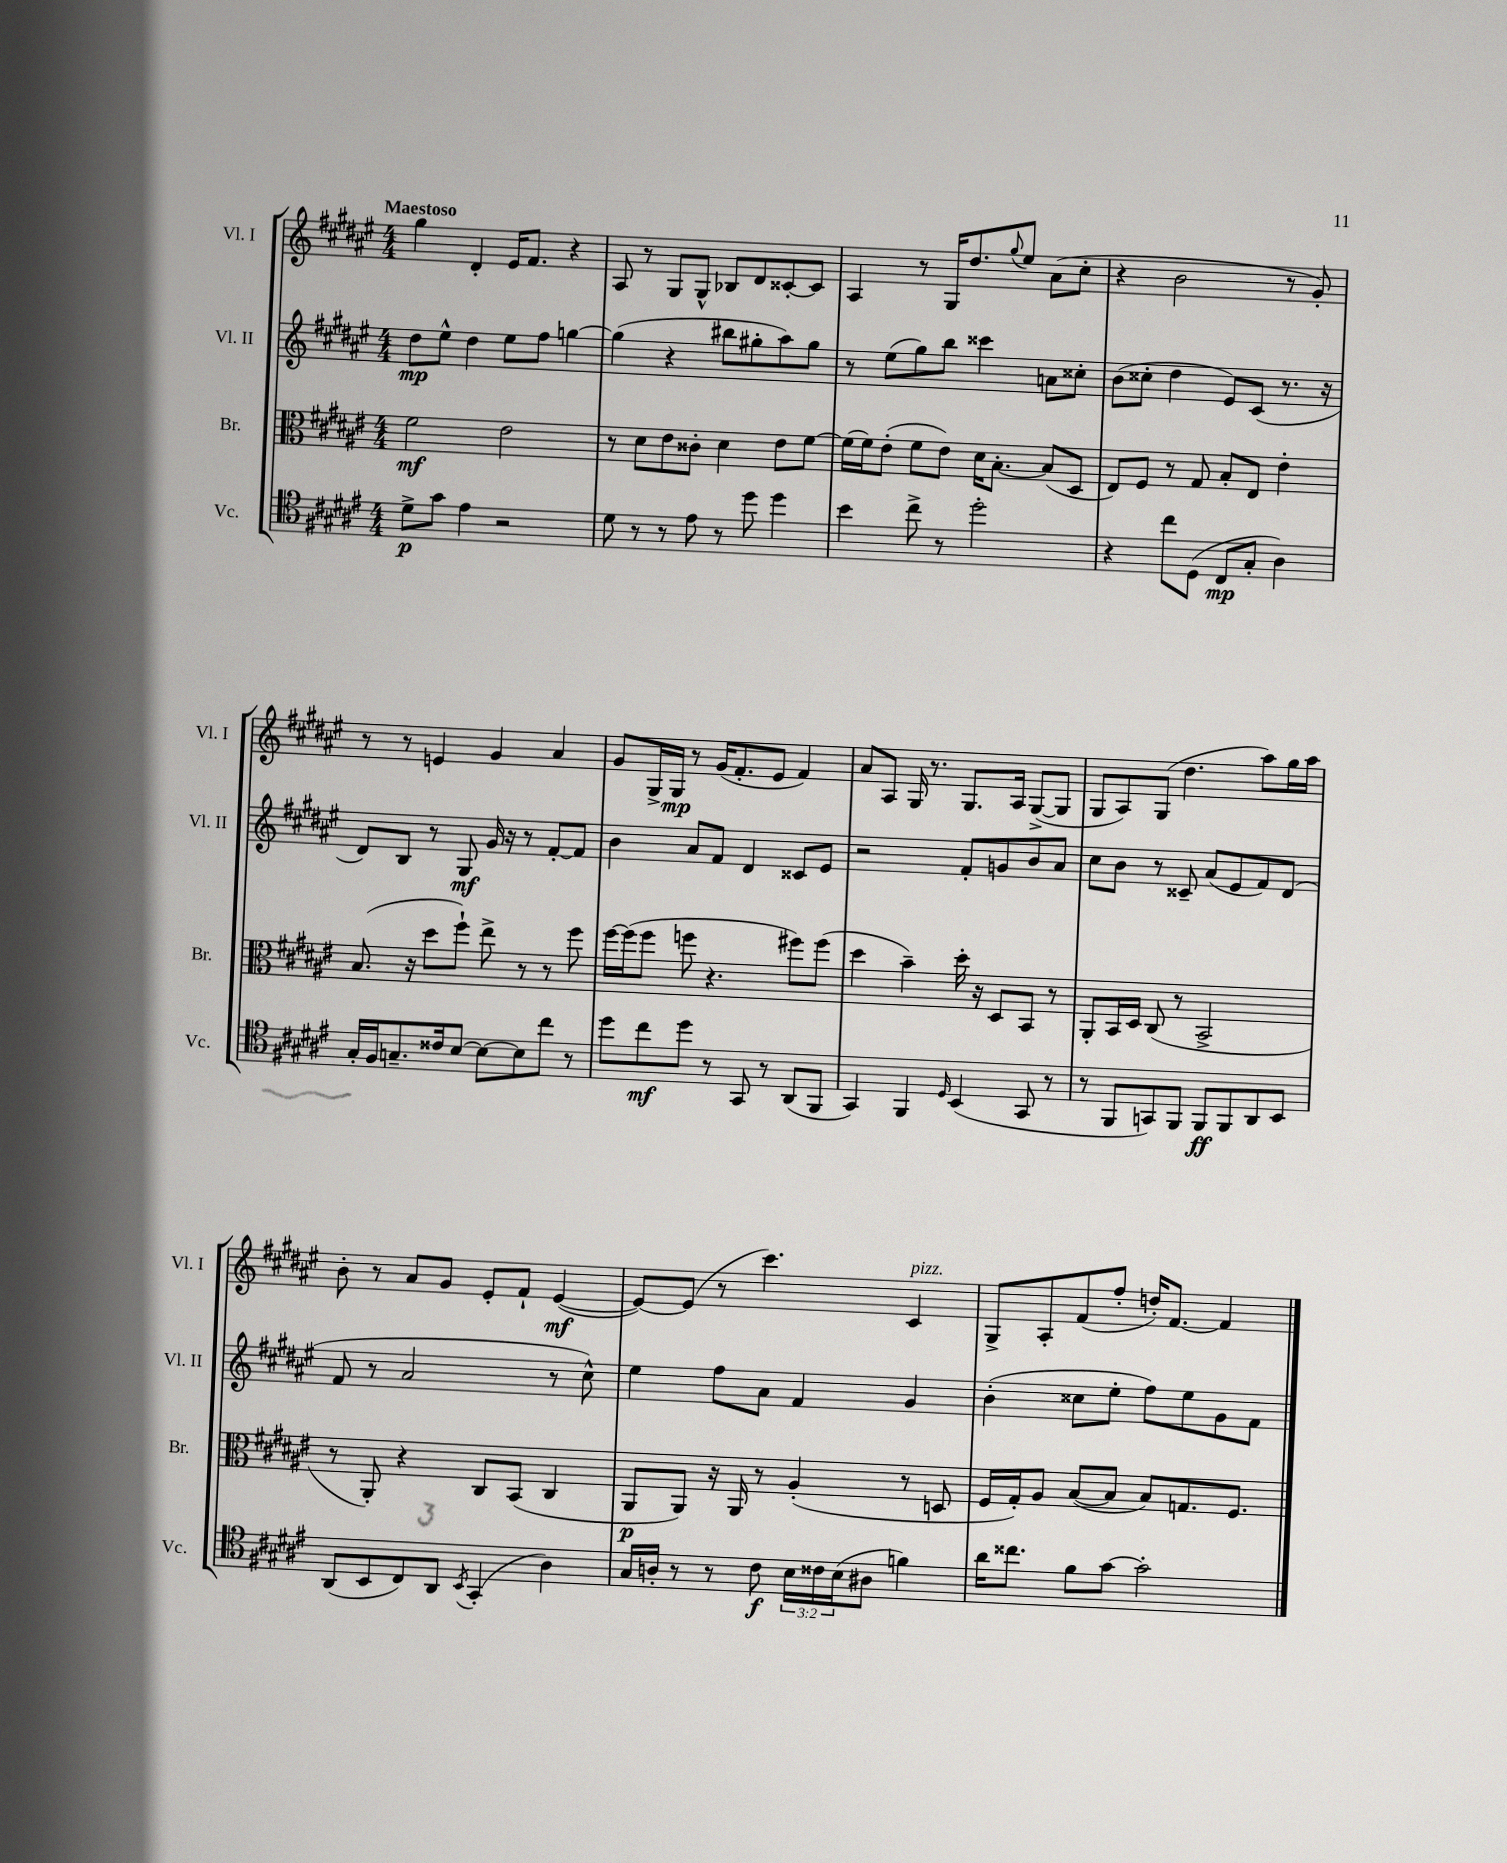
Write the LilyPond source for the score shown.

<<
\new StaffGroup <<
\new Staff = "s0" \with { instrumentName = "Vl. I" shortInstrumentName = "Vl. I" } {
    \clef treble \key fis \major \numericTimeSignature \time 4/4 \tempo "Maestoso"
    gis''4 dis'4-. eis'16 fis'8. r4 |
    ais8 r8 gis8 gis8-^ bes8 dis'8 cisis'8~-. cisis'8 |
    ais4 r8 gis16 dis''8. \appoggiatura { gis''8 } eis''8 ais'8( cis''8-. |
    r4 b'2 r8 gis'8-.) |
    r8 r8 e'4 gis'4 ais'4 |
    gis'8 gis16-> gis16\mp r8 gis'16( fis'8.-. eis'8 fis'4) |
    ais'8 ais8 gis16 r8. gis8. ais16 gis8~->( gis8 |
    gis8 ais8) gis8( dis''4. ais''8) gis''16 ais''16 |
    b'8-. r8 ais'8 gis'8 eis'8-. fis'8-! eis'4~\mf( |
    eis'8~) eis'8( r8 cis'''4.) cis'4^\markup { \italic "pizz." } |
    gis8-> ais8-. fis'8( fis''8-. d''16-.) fis'8.~ fis'4 \bar "|." |
}
\new Staff = "s1" \with { instrumentName = "Vl. II" shortInstrumentName = "Vl. II" } {
    \clef treble \key fis \major \numericTimeSignature \time 4/4
    dis''8\mp eis''8-^ dis''4 eis''8 fis''8 g''4~ |
    g''4( r4 bis''8 gis''8-. ais''8) gis''8 |
    r8 eis''8( gis''8) b''8 cisis'''4 a'8 cisis''8-. |
    b'8( cisis''8-. dis''4 eis'8) cis'8( r8. r16 |
    dis'8) b8 r8 gis8\mf gis'16 r16 r8 fis'8~-. fis'8 |
    b'4 ais'8 fis'8 dis'4 cisis'8 eis'8 |
    r2 fis'8-. g'8 b'8 ais'8 |
    cis''8 b'8 r8 cisis'8-- ais'8( eis'8 fis'8) dis'8( |
    fis'8 r8 ais'2 r8 cis''8-^) |
    eis''4 fis''8 ais'8 fis'4 gis'4 |
    b'4-.( cisis''8 eis''8-. fis''8) eis''8 gis'8 fis'8 \bar "|." |
}
\new Staff = "s2" \with { instrumentName = "Br." shortInstrumentName = "Br." } {
    \clef alto \key fis \major \numericTimeSignature \time 4/4
    fis'2\mf eis'2 |
    r8 dis'8 eis'8 cisis'8-. dis'4 eis'8 fis'8~ |
    fis'16( fis'16) eis'8-.( fis'8 eis'8) dis'16 b8.~-. b8( dis8 |
    eis8) fis8 r8 gis8 b8-. eis8 eis'4-. |
    b8.( r16 dis''8 fis''8-!) eis''8-> r8 r8 fis''8 |
    fis''16~ fis''16( fis''8 f''8 r4. fis''8) fis''8( |
    dis''4 b'4--) dis''16-. r16 dis8 b,8 r8 |
    ais,8-. b,16 dis16 cis8( r8 b,2-> |
    r8 ais,8-.) r4 cis8 b,8( cis4 |
    ais,8\p ais,8) r16 ais,16 r8 ais4-.( r8 d8 |
    fis16 gis16-.) ais8 b8~( b8 b8) g8. fis8. \bar "|." |
}
\new Staff = "s3" \with { instrumentName = "Vc." shortInstrumentName = "Vc." } {
    \clef tenor \key fis \major \numericTimeSignature \time 4/4 \override Staff.TupletNumber.text = #tuplet-number::calc-fraction-text
    dis'8->\p gis'8 eis'4 r2 |
    dis'8 r8 r8 eis'8 r8 dis''8 dis''4 |
    b'4 cis''8-> r8 dis''2-. |
    r4 cis''8 dis8( cis8\mp gis8-. ais4) |
    gis16-. fis16 g8.-- cisis'16 b8~ b8~ b8 cis''8 r8 |
    dis''8 cis''8\mf dis''8 r8 gis,8 r8 ais,8( fis,8 |
    gis,4) fis,4 \grace { dis16 } b,4( gis,8 r8 |
    r8 fis,8 g,8) fis,8 fis,8\ff fis,8 ais,8 b,8 |
    ais,8( b,8 cis8) ais,8 \acciaccatura { b,8 } gis,4-.( ais4) |
    gis16 a16-. r8 r8 cis'8\f \tuplet 3/2 { b16 cisis'16 b16( } ais8 f'4) |
    ais'16 cisis''8. fis'8 gis'8~ gis'2-. \bar "|." |
}
>>
>>
\layout { \context { \Score \remove "Bar_number_engraver" } }
